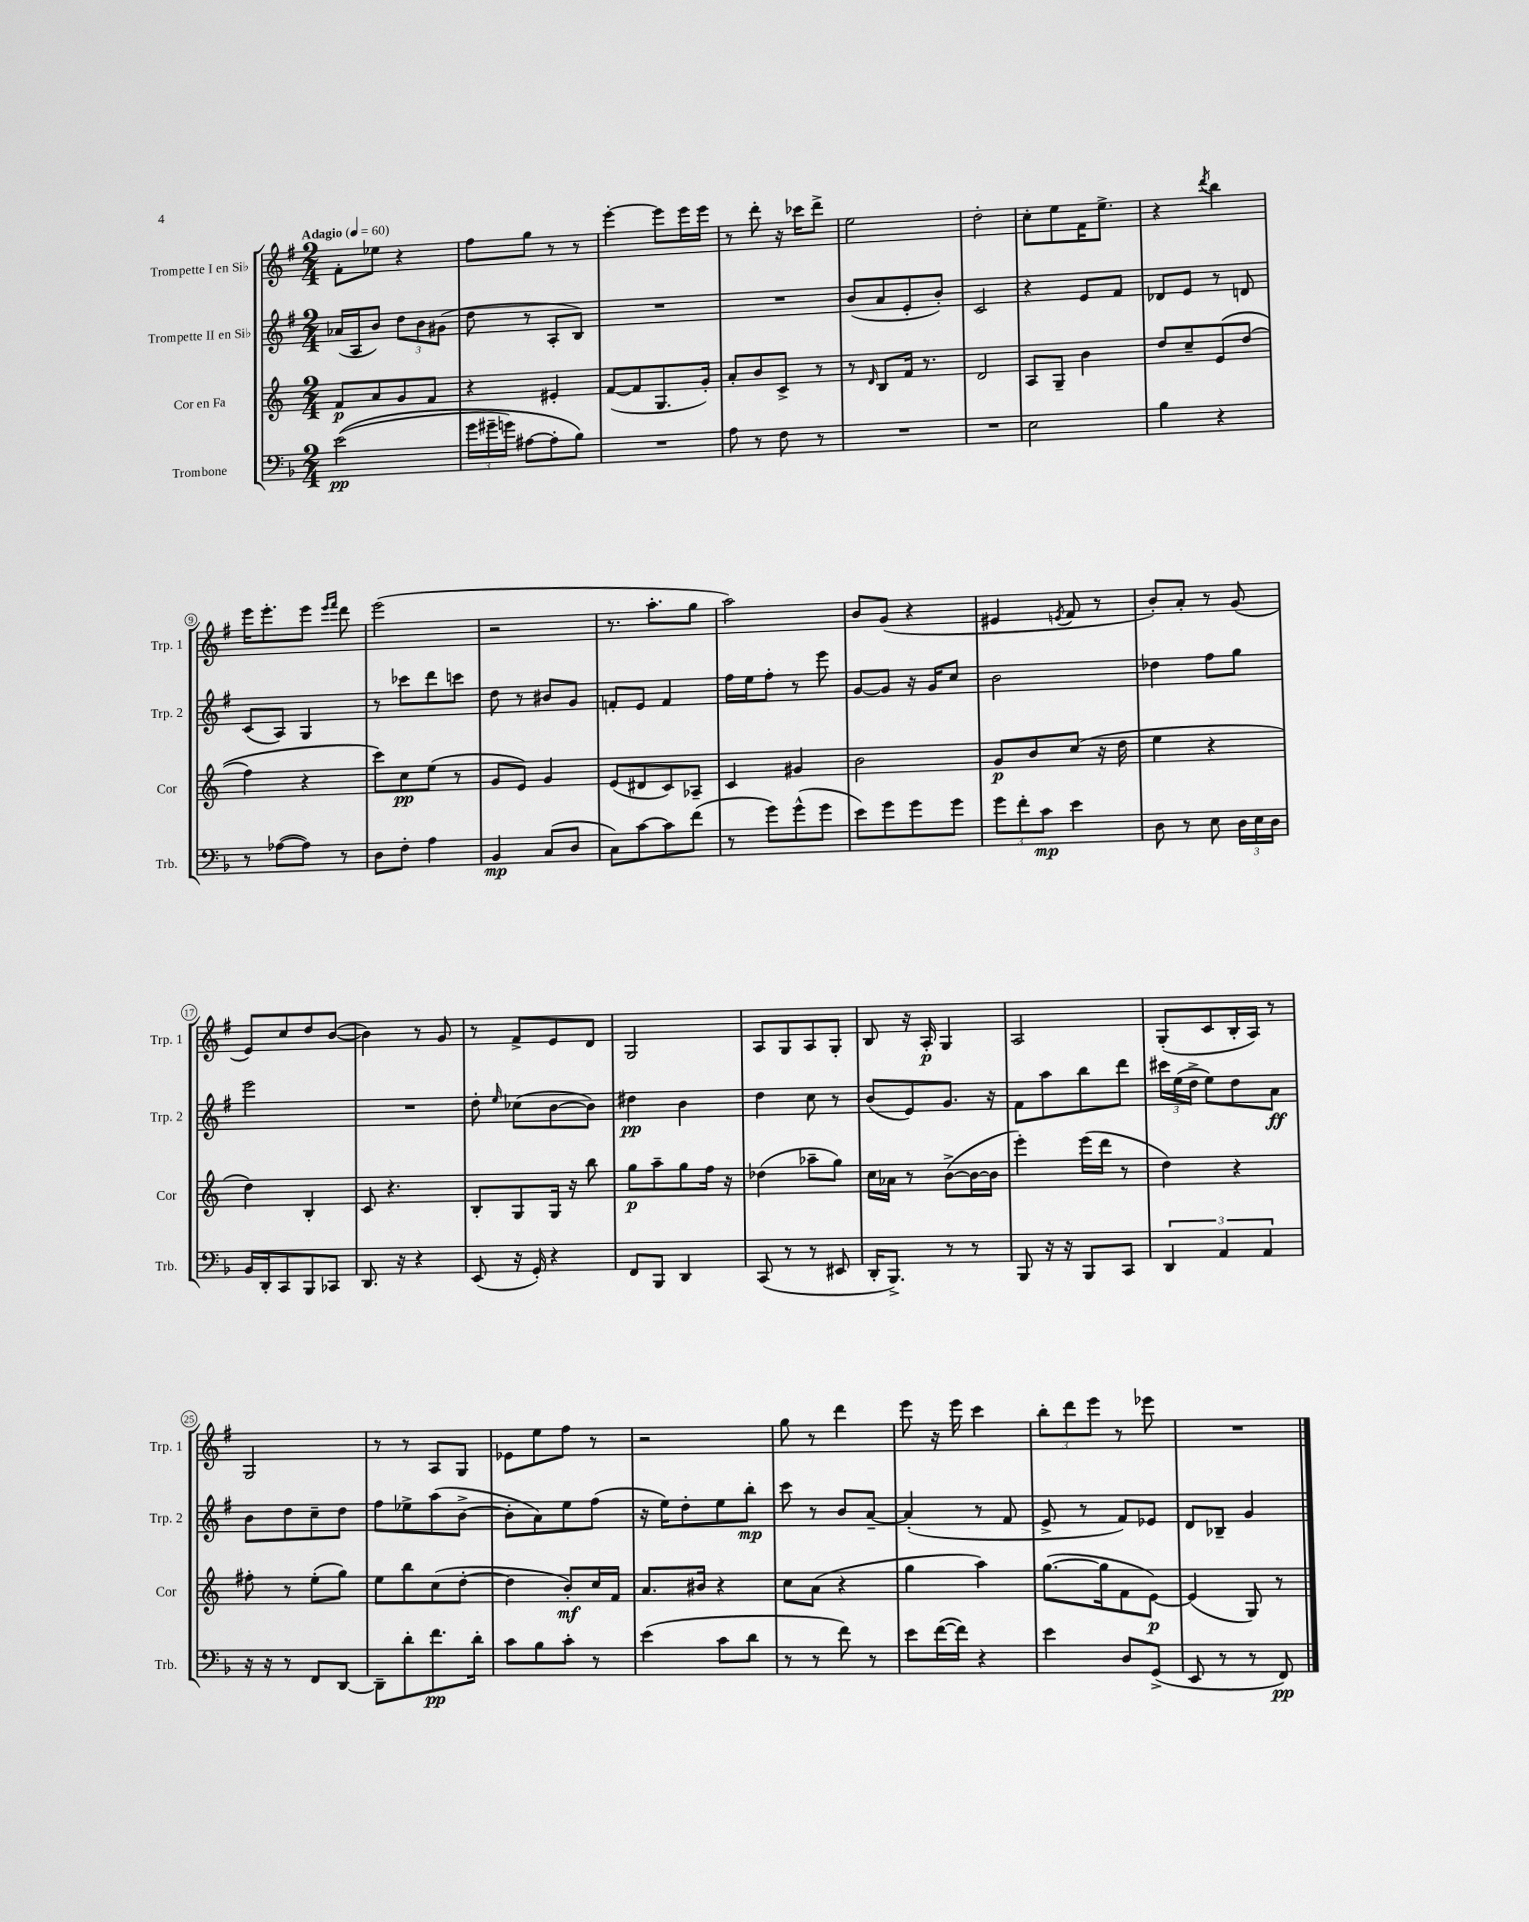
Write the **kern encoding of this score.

**kern	**dynam	**kern	**dynam	**kern	**dynam	**kern	**dynam
*part4	*part4	*part3	*part3	*part2	*part2	*part1	*part1
*staff4	*staff4	*staff3	*staff3	*staff2	*staff2	*staff1	*staff1
*I"Trombone	*	*I"Cor en Fa	*	*I"Trompette II en Si♭	*	*I"Trompette I en Si♭	*
*I'Trb.	*	*I'Cor	*	*I'Trp. 2	*	*I'Trp. 1	*
*clefF4	*	*clefG2	*	*clefG2	*	*clefG2	*
*k[b-]	*	*k[]	*	*k[f#]	*	*k[f#]	*
*M2/4	*	*M2/4	*	*M2/4	*	*M2/4	*
*MM60	*	*MM60	*	*MM60	*	*MM60	*
=1	=1	=1	=1	=1	=1	=1	=1
!	!	!	!	!	!	!LO:TX:a:B:t=Adagio	!
((2e\	pp	8f/L	p	(16a-X/LL	.	8f#'\L	.
.	.	.	.	16A/J	.	.	.
.	.	8a/	.	8b/J)	.	8ee-X\J	.
.	.	8g/	.	12dd\L	.	4r	.
.	.	.	.	12b\	.	.	.
.	.	8f/J	.	.	.	.	.
.	.	.	.	(12g#X\J	.	.	.
=2	=2	=2	=2	=2	=2	=2	=2
24g\LL	.	4r	.	8dd\	.	8ff#\L	.
24g#X~\	.	.	.	.	.	.	.
24gn\JJ)	.	.	.	.	.	.	.
[8A#X\L	.	.	.	8r	.	8gg\J	.
8A#'\]	.	4e#X'/	.	8A'/L	.	8r	.
8B-\J)	.	.	.	8B/J)	.	8r	.
=3	=3	=3	=3	=3	=3	=3	=3
2r	.	([8f/L	.	2r	.	[4eee'\	.
.	.	8f/]	.	.	.	.	.
.	.	8.G/	.	.	.	8eee\L]	.
.	.	.	.	.	.	16eee\L	.
.	.	16g'/Jk)	.	.	.	16eee\JJ	.
=4	=4	=4	=4	=4	=4	=4	=4
8A\	.	8a'/L	.	2r	.	8r	.
8r	.	8b/	.	.	.	8ddd'\	.
8F\	.	8c^/J	.	.	.	16r	.
.	.	.	.	.	.	16ccc-X\KL	.
8r	.	8r	.	.	.	8ddd^\J	.
=5	=5	=5	=5	=5	=5	=5	=5
2r	.	8r	.	(8b/L	.	2ee\	.
.	.	16qqd/	.	.	.	.	.
.	.	8B/L	.	8a/	.	.	.
.	.	16f/Jk	.	8e'/	.	.	.
.	.	8.r	.	.	.	.	.
.	.	.	.	8b'/J)	.	.	.
=6	=6	=6	=6	=6	=6	=6	=6
2r	.	2d/	.	2c/	.	2dd'\	.
=7	=7	=7	=7	=7	=7	=7	=7
2E\	.	8A/L	.	4r	.	8cc'\L	.
.	.	8G~/J	.	.	.	8ee\	.
.	.	4b\	.	8e/L	.	16f#\K	.
.	.	.	.	.	.	8.ee^\J	.
.	.	.	.	8f#/J	.	.	.
=8	=8	=8	=8	=8	=8	=8	=8
4B-\	.	8dd/L	.	8d-X/L	.	4r	.
.	.	8cc~/	.	8e/J	.	.	.
.	.	.	.	.	.	8qddd/	.
4r	.	(8e/	.	8r	.	4bb\	.
.	.	(8dd/J	.	8dn/	.	.	.
!!LO:LB:g=z
=9	=9	=9	=9	=9	=9	=9	=9
8r	.	4ff\)	.	(8c/L	.	16eee\KL	.
.	.	.	.	.	.	8.eee'\	.
([8A-X\L	.	.	.	8A/J)	.	.	.
8A-\J])	.	4r	.	4G/	.	8eee\J	.
.	.	.	.	.	.	16qqeee/LL	.
.	.	.	.	.	.	16qqfff#/JJ	.
8r	.	.	.	.	.	8ddd\	.
=10	=10	=10	=10	=10	=10	=10	=10
8D\L	.	8ccc\L)	.	8r	.	(2eee\	.
8F'\J	.	8cc\	pp	8ccc-X\L	.	.	.
4A\	.	(8ee\J	.	8ddd\	.	.	.
.	.	8r	.	8cccn\J	.	.	.
=11	=11	=11	=11	=11	=11	=11	=11
4BB-/	mp	8g/L	.	8dd\	.	2r	.
.	.	8e/J)	.	8r	.	.	.
(8C/L	.	4g/	.	8b#X/L	.	.	.
8D/J	.	.	.	8g/J	.	.	.
=12	=12	=12	=12	=12	=12	=12	=12
8C\L)	.	(8e/L	.	8fn'/L	.	8.r	.
[8c\	.	8d#X/	.	8e/J	.	.	.
.	.	.	.	.	.	8.aa'\L	.
8c\]	.	8c/)	.	4f/	.	.	.
(8f\J	.	8A-X~/J	.	.	.	8gg\J	.
=13	=13	=13	=13	=13	=13	=13	=13
8r	.	4c/	.	16ff#\LL	.	2aa\)	.
.	.	.	.	16ee\J	.	.	.
8g\L)	.	.	.	8ff#'\J	.	.	.
(8g^^\	.	4g#X/	.	8r	.	.	.
8g\J	.	.	.	8eee\	.	.	.
=14	=14	=14	=14	=14	=14	=14	=14
8e\L)	.	2b\	.	[8g/L	.	8b/L	.
8g\	.	.	.	8g/J]	.	(8g/J	.
8g\	.	.	.	16r	.	4r	.
.	.	.	.	16g/KL	.	.	.
8g\J	.	.	.	8cc/J	.	.	.
=15	=15	=15	=15	=15	=15	=15	=15
12g\L	.	8g/L	p	2b\	.	4e#X/	.
12f'\	.	.	.	.	.	.	.
.	.	8b/	.	.	.	.	.
12c\J	mp	.	.	.	.	.	.
.	.	.	.	.	.	8qen/	.
4e\	.	(8cc/J	.	.	.	8f#/	.
.	.	16r	.	.	.	8r	.
.	.	16dd\	.	.	.	.	.
=16	=16	=16	=16	=16	=16	=16	=16
8D\	.	4ee\	.	4dd-X\	.	8b'/L)	.
8r	.	.	.	.	.	8a'/J	.
8E\	.	4r	.	8ff#\L	.	8r	.
24D\LL	.	.	.	8gg\J	.	(8g/	.
24E\	.	.	.	.	.	.	.
24D\JJ	.	.	.	.	.	.	.
!!LO:LB:g=z
=17	=17	=17	=17	=17	=17	=17	=17
16BB-/LL	.	4dd\)	.	2eee\	.	8e/L)	.
16DD'/J	.	.	.	.	.	.	.
8CC/	.	.	.	.	.	8cc/	.
8BBB-/	.	4B'/	.	.	.	8dd/	.
8CC-X/J	.	.	.	.	.	([8b/J	.
=18	=18	=18	=18	=18	=18	=18	=18
8.DD/	.	8c/	.	2r	.	4b\])	.
.	.	4.r	.	.	.	.	.
16r	.	.	.	.	.	.	.
4r	.	.	.	.	.	8r	.
.	.	.	.	.	.	8g/	.
=19	=19	=19	=19	=19	=19	=19	=19
(8EE/	.	8B'/L	.	8dd'\	.	8r	.
.	.	.	.	16qqee/	.	.	.
16r	.	8G/	.	(8cc-X\L	.	8f#^/L	.
16GG'/)	.	.	.	.	.	.	.
4r	.	16G/Jk	.	[8b\	.	8e/	.
.	.	16r	.	.	.	.	.
.	.	8bb\	.	8b\J])	.	8d/J	.
=20	=20	=20	=20	=20	=20	=20	=20
8FF/L	.	8gg\L	p	4dd#X\	pp	2G/	.
8BBB-/J	.	8aa~\	.	.	.	.	.
4DD/	.	8gg\	.	4b\	.	.	.
.	.	16ff\Jk	.	.	.	.	.
.	.	16r	.	.	.	.	.
=21	=21	=21	=21	=21	=21	=21	=21
(8CC/	.	(4dd-X\	.	4dd\	.	8A/L	.
8r	.	.	.	.	.	8G/	.
8r	.	8aa-X~\L	.	8cc\	.	8A/	.
8EE#X/	.	8gg\J)	.	8r	.	8G'/J	.
=22	=22	=22	=22	=22	=22	=22	=22
16DD'/KL	.	16cc\LL	.	(8b/L	.	8B/	.
8.BBB-^/J)	.	16a-X\JJ	.	.	.	.	.
.	.	8r	.	8e/)	.	16r	.
.	.	.	.	.	.	16A'/	p
8r	.	([8b^\L	.	8.g/J	.	4G/	.
8r	.	16b\L_	.	.	.	.	.
.	.	16b\JJ]	.	16r	.	.	.
=23	=23	=23	=23	=23	=23	=23	=23
8BBB-/	.	4eee'\)	.	8f#\L	.	2A/	.
16r	.	.	.	8aa\	.	.	.
16r	.	.	.	.	.	.	.
8BBB-/L	.	(16eee\LL	.	8bb\	.	.	.
.	.	16ddd\JJ	.	.	.	.	.
8CC/J	.	8r	.	8ddd\J	.	.	.
=24	=24	=24	=24	=24	=24	=24	=24
6DD/	.	4dd\)	.	24ccc#X\LL	.	(8G'/L	.
.	.	.	.	(24ee\	.	.	.
.	.	.	.	24dd^\JJ	.	.	.
.	.	.	.	8ee\L)	.	8c/	.
6AA/	.	.	.	.	.	.	.
.	.	4r	.	8dd\	.	16B'/L	.
.	.	.	.	.	.	16A/JJ)	.
6AA/	.	.	.	.	.	.	.
.	.	.	.	8a\J	ff	8r	.
!!LO:LB:g=z
=25	=25	=25	=25	=25	=25	=25	=25
16r	.	8ff#X'\	.	8b\L	.	2G/	.
16r	.	.	.	.	.	.	.
8r	.	8r	.	8dd\	.	.	.
8FF/L	.	(8ee'\L	.	8cc~\	.	.	.
[8DD/J	.	8gg\J)	.	8dd\J	.	.	.
=26	=26	=26	=26	=26	=26	=26	=26
8DD~\L]	.	8ee\L	.	8ff#\L	.	8r	.
8d'\	.	8bb\	.	8ee-X^\	.	8r	.
8.f\	pp	(8cc\	.	(8aa\	.	8A/L	.
.	.	[8dd'\J	.	[8b^\J	.	8G/J	.
16d'\Jk	.	.	.	.	.	.	.
=27	=27	=27	=27	=27	=27	=27	=27
8c\L	.	4dd\]	.	8b'\L]	.	8e-X\L	.
8B-\	.	.	.	8a\)	.	8ee\	.
8c'\J	.	8b'/L)	mf	8ee\	.	8ff#\J	.
8r	.	16cc/L	.	(8ff#\J	.	8r	.
.	.	16f/JJ	.	.	.	.	.
=28	=28	=28	=28	=28	=28	=28	=28
(4e\	.	8.a/L	.	16r	.	2r	.
.	.	.	.	16ee\KL)	.	.	.
.	.	.	.	8dd'\	.	.	.
.	.	16b#X/Jk	.	.	.	.	.
8c\L	.	4r	.	8ee\	.	.	.
8d\J	.	.	.	8bb'\J	mp	.	.
=29	=29	=29	=29	=29	=29	=29	=29
8r	.	8cc\L	.	8ccc\	.	8gg\	.
8r	.	(8a\J	.	8r	.	8r	.
8f\)	.	4r	.	8b/L	.	4ddd\	.
8r	.	.	.	[8a~/J	.	.	.
=30	=30	=30	=30	=30	=30	=30	=30
8e\L	.	4gg\	.	(4a'/]	.	8eee\	.
([16f\L	.	.	.	.	.	16r	.
16f\JJ])	.	.	.	.	.	16eee\	.
4r	.	4aa\)	.	8r	.	4ccc\	.
.	.	.	.	8f#/	.	.	.
=31	=31	=31	=31	=31	=31	=31	=31
4e\	.	([8.gg\L	.	8e^/	.	12bb'\L	.
.	.	.	.	.	.	12ddd\	.
.	.	.	.	8r	.	.	.
.	.	.	.	.	.	12eee\J	.
.	.	16gg\k]	.	.	.	.	.
8D/L	.	8f\	.	8f#/L)	.	8r	.
(8GG^/J	.	[8e\J)	p	8e-X/J	.	8eee-X\	.
=32	=32	=32	=32	=32	=32	=32	=32
8EE/	.	(4e/]	.	8d/L	.	2r	.
8r	.	.	.	8B-X~/J	.	.	.
8r	.	8G/)	.	4g/	.	.	.
8FF/)	pp	8r	.	.	.	.	.
==	==	==	==	==	==	==	==
*-	*-	*-	*-	*-	*-	*-	*-
